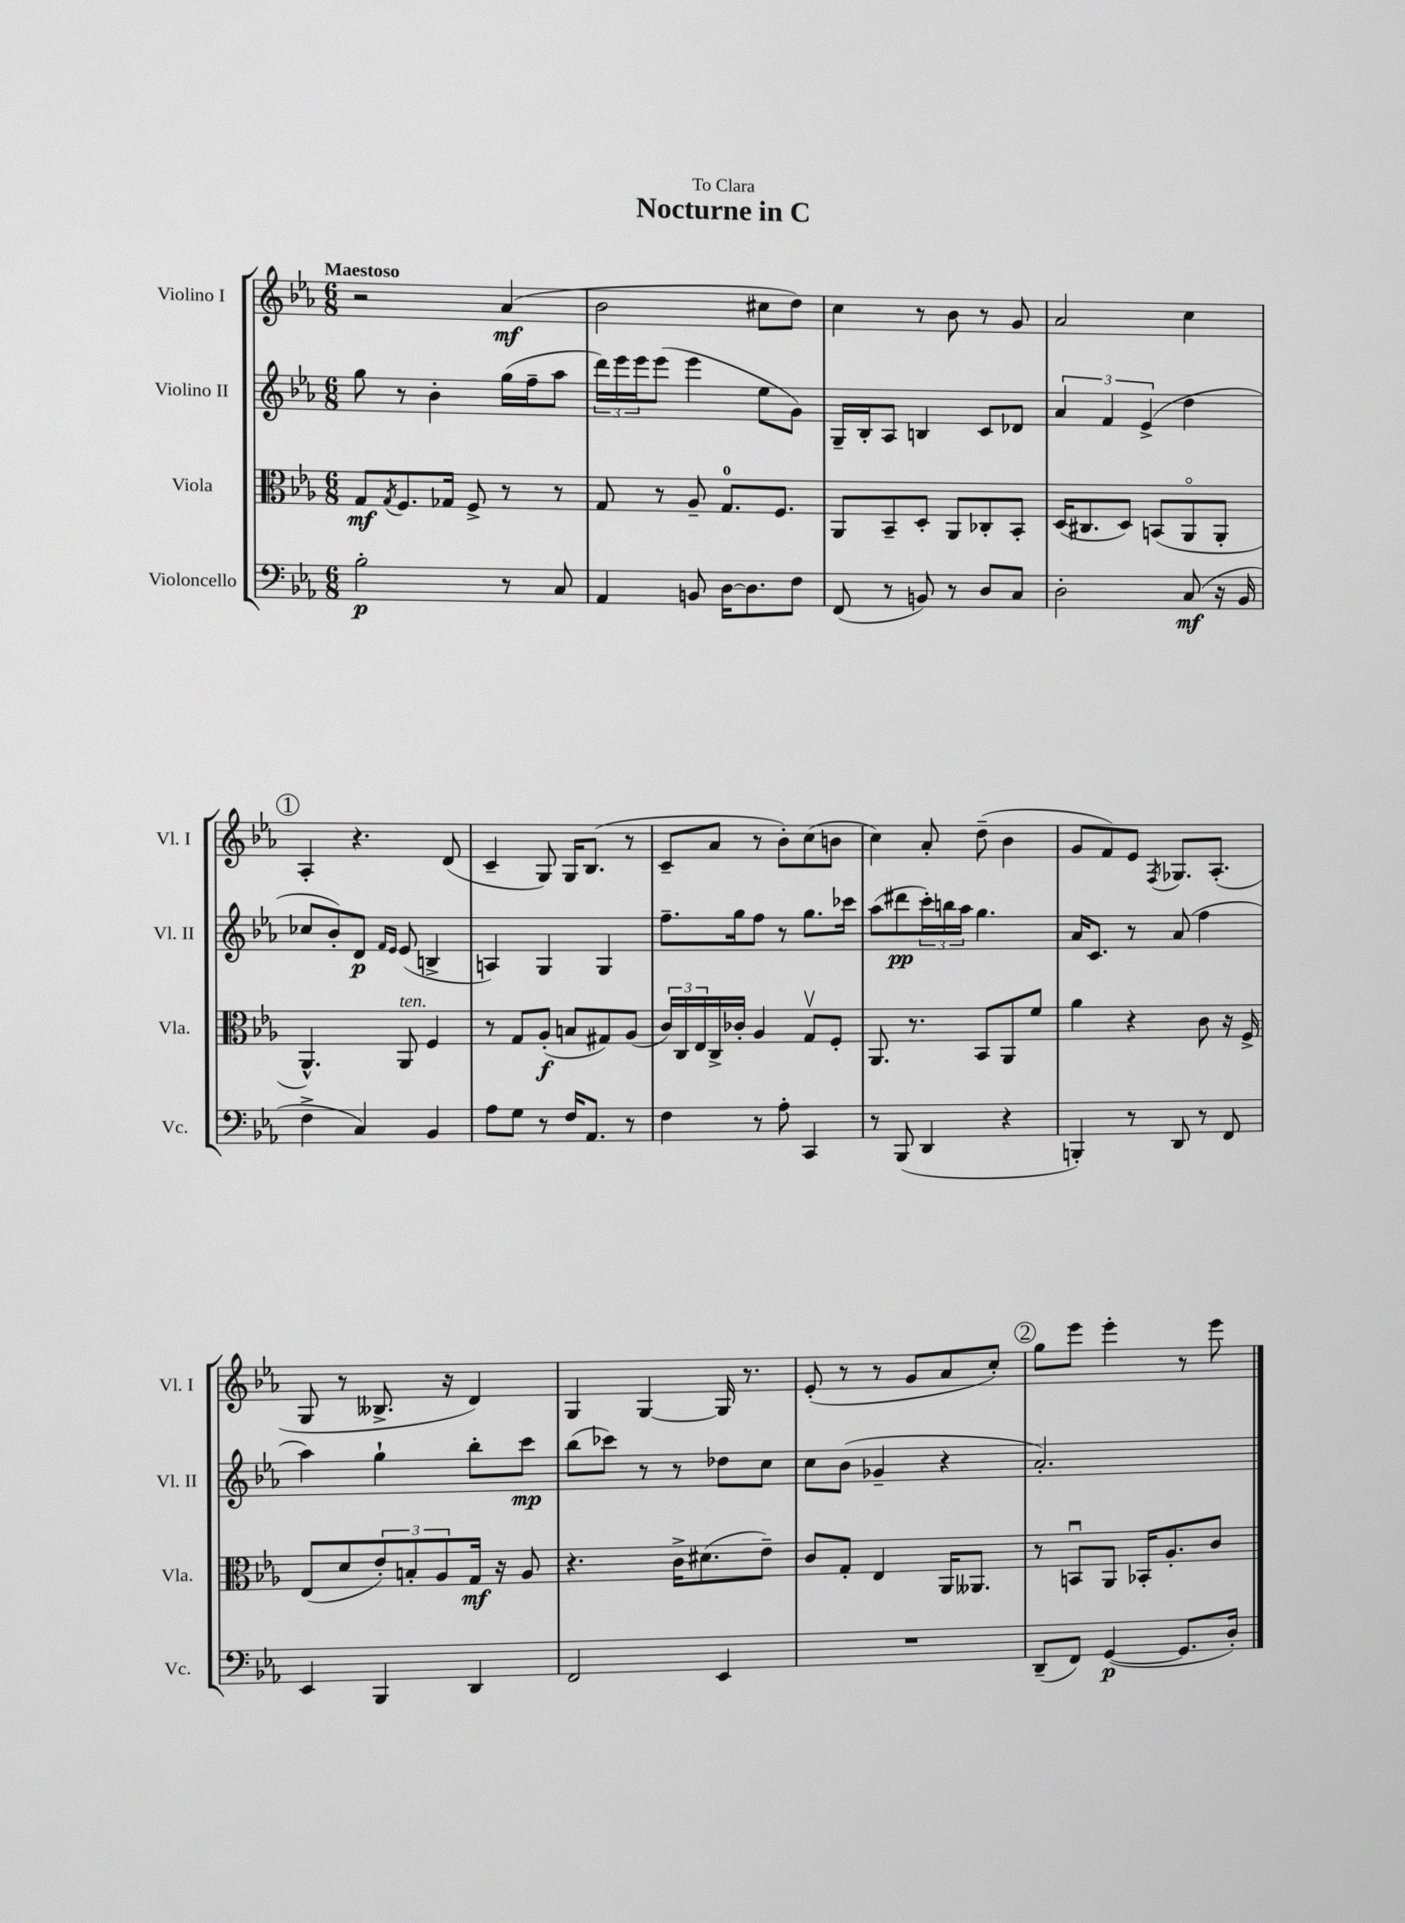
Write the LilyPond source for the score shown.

\header { title = "Nocturne in C" dedication = "To Clara" }
<<
\new StaffGroup <<
\new Staff = "s0" \with { instrumentName = "Violino I" shortInstrumentName = "Vl. I" } {
    \clef treble \key ees \major \numericTimeSignature \time 6/8 \tempo "Maestoso"
    r2 aes'4\mf( |
    bes'2 cis''8 d''8) |
    c''4 r8 bes'8 r8 g'8 |
    aes'2 c''4 |
    \mark \markup { \circle "1" } aes4-. r4. d'8( |
    c'4-- g8) g16 bes8.( r8 |
    c'8-- aes'8 r8 bes'8-.) c''8( b'8 |
    c''4) aes'8-. d''8--( bes'4 |
    g'8 f'8) ees'8 \acciaccatura { f8 } ges8. aes8.-.( |
    g8 r8 beses8.-> r16 d'4) |
    g4 g4~ g16 r8. |
    ees'8-.( r8 r8 g'8 aes'8 c''8-.) |
    \mark \markup { \circle "2" } g''8 ees'''8 ees'''4-. r8 ees'''8 \bar "|." |
}
\new Staff = "s1" \with { instrumentName = "Violino II" shortInstrumentName = "Vl. II" } {
    \clef treble \key ees \major \numericTimeSignature \time 6/8
    g''8 r8 bes'4-. g''16( f''16-- aes''8 |
    \tuplet 3/2 { d'''16) ees'''16 ees'''16 } ees'''8( ees'''4 ees''8 g'8) |
    g16-- bes16-. aes8 b4 c'8 des'8 |
    \tuplet 3/2 { aes'4 f'4 ees'4->( } d''4 |
    \mark \markup { \circle "1" } ces''8 bes'8-.) d'8\p \grace { f'16 ees'16 } ees'8( b4-> |
    a4) g4 g4 |
    f''8.-- g''16 f''8 r8 g''8. ces'''16 |
    aes''8( dis'''8\pp \tuplet 3/2 { c'''16-.) b''16 aes''16 } g''4. |
    aes'16 c'8. r8 aes'8( f''4 |
    aes''4) g''4-! bes''8-. c'''8\mp |
    bes''8( ces'''8) r8 r8 des''8 c''8 |
    c''8 bes'8( ges'4-- r4 |
    \mark \markup { \circle "2" } aes'2.-.) \bar "|." |
}
\new Staff = "s2" \with { instrumentName = "Viola" shortInstrumentName = "Vla." } {
    \clef alto \key ees \major \numericTimeSignature \time 6/8
    g8\mf \acciaccatura { g8 } f8. ges16 f8-> r8 r8 |
    g8 r8 aes8-- g8.-0 f8. |
    aes,8 bes,8-- d8-. aes,8 ces8-. bes,8-. |
    d16( cis8. d8) b,8( aes,8\flageolet aes,8-. |
    \mark \markup { \circle "1" } aes,4.-^) aes,8^\markup { \italic "ten." } f4 |
    r8 g8 aes8-.\f( b8 gis8) aes8( |
    \tuplet 3/2 { c'16) c16 ees16 } c16-> ces'16-. aes4 g8\upbow f8-. |
    aes,8. r8. bes,8 aes,8 f'8 |
    aes'4 r4 c'8 r16 f16-> |
    ees8( d'8 \tuplet 3/2 { ees'8-.) b8-. aes8 } g16\mf r16 aes8 |
    r4. c'16-> dis'8.( ees'8--) |
    c'8 g8-. ees4 aes,16 aeses,8. |
    \mark \markup { \circle "2" } r8 b,8\downbow aes,8 bes,16-. aes8.-. c'8 \bar "|." |
}
\new Staff = "s3" \with { instrumentName = "Violoncello" shortInstrumentName = "Vc." } {
    \clef bass \key ees \major \numericTimeSignature \time 6/8
    bes2-.\p r8 c8 |
    aes,4 b,8 d16~ d8. f8 |
    f,8( r8 b,8) r8 d8 c8 |
    d2-. c8\mf( r16 bes,16 |
    \mark \markup { \circle "1" } f4-> c4) bes,4 |
    aes8 g8 r8 f16 aes,8. r8 |
    f4 r8 aes8-. c,4 |
    r8 bes,,8( d,4 r4 |
    b,,4-.) r8 d,8 r8 f,8 |
    ees,4 bes,,4 d,4 |
    f,2 ees,4 |
    R2. |
    \mark \markup { \circle "2" } d,8--( f,8) g,4~\p( g,8. d16-.) \bar "|." |
}
>>
>>
\layout { \context { \Score \remove "Bar_number_engraver" } }
